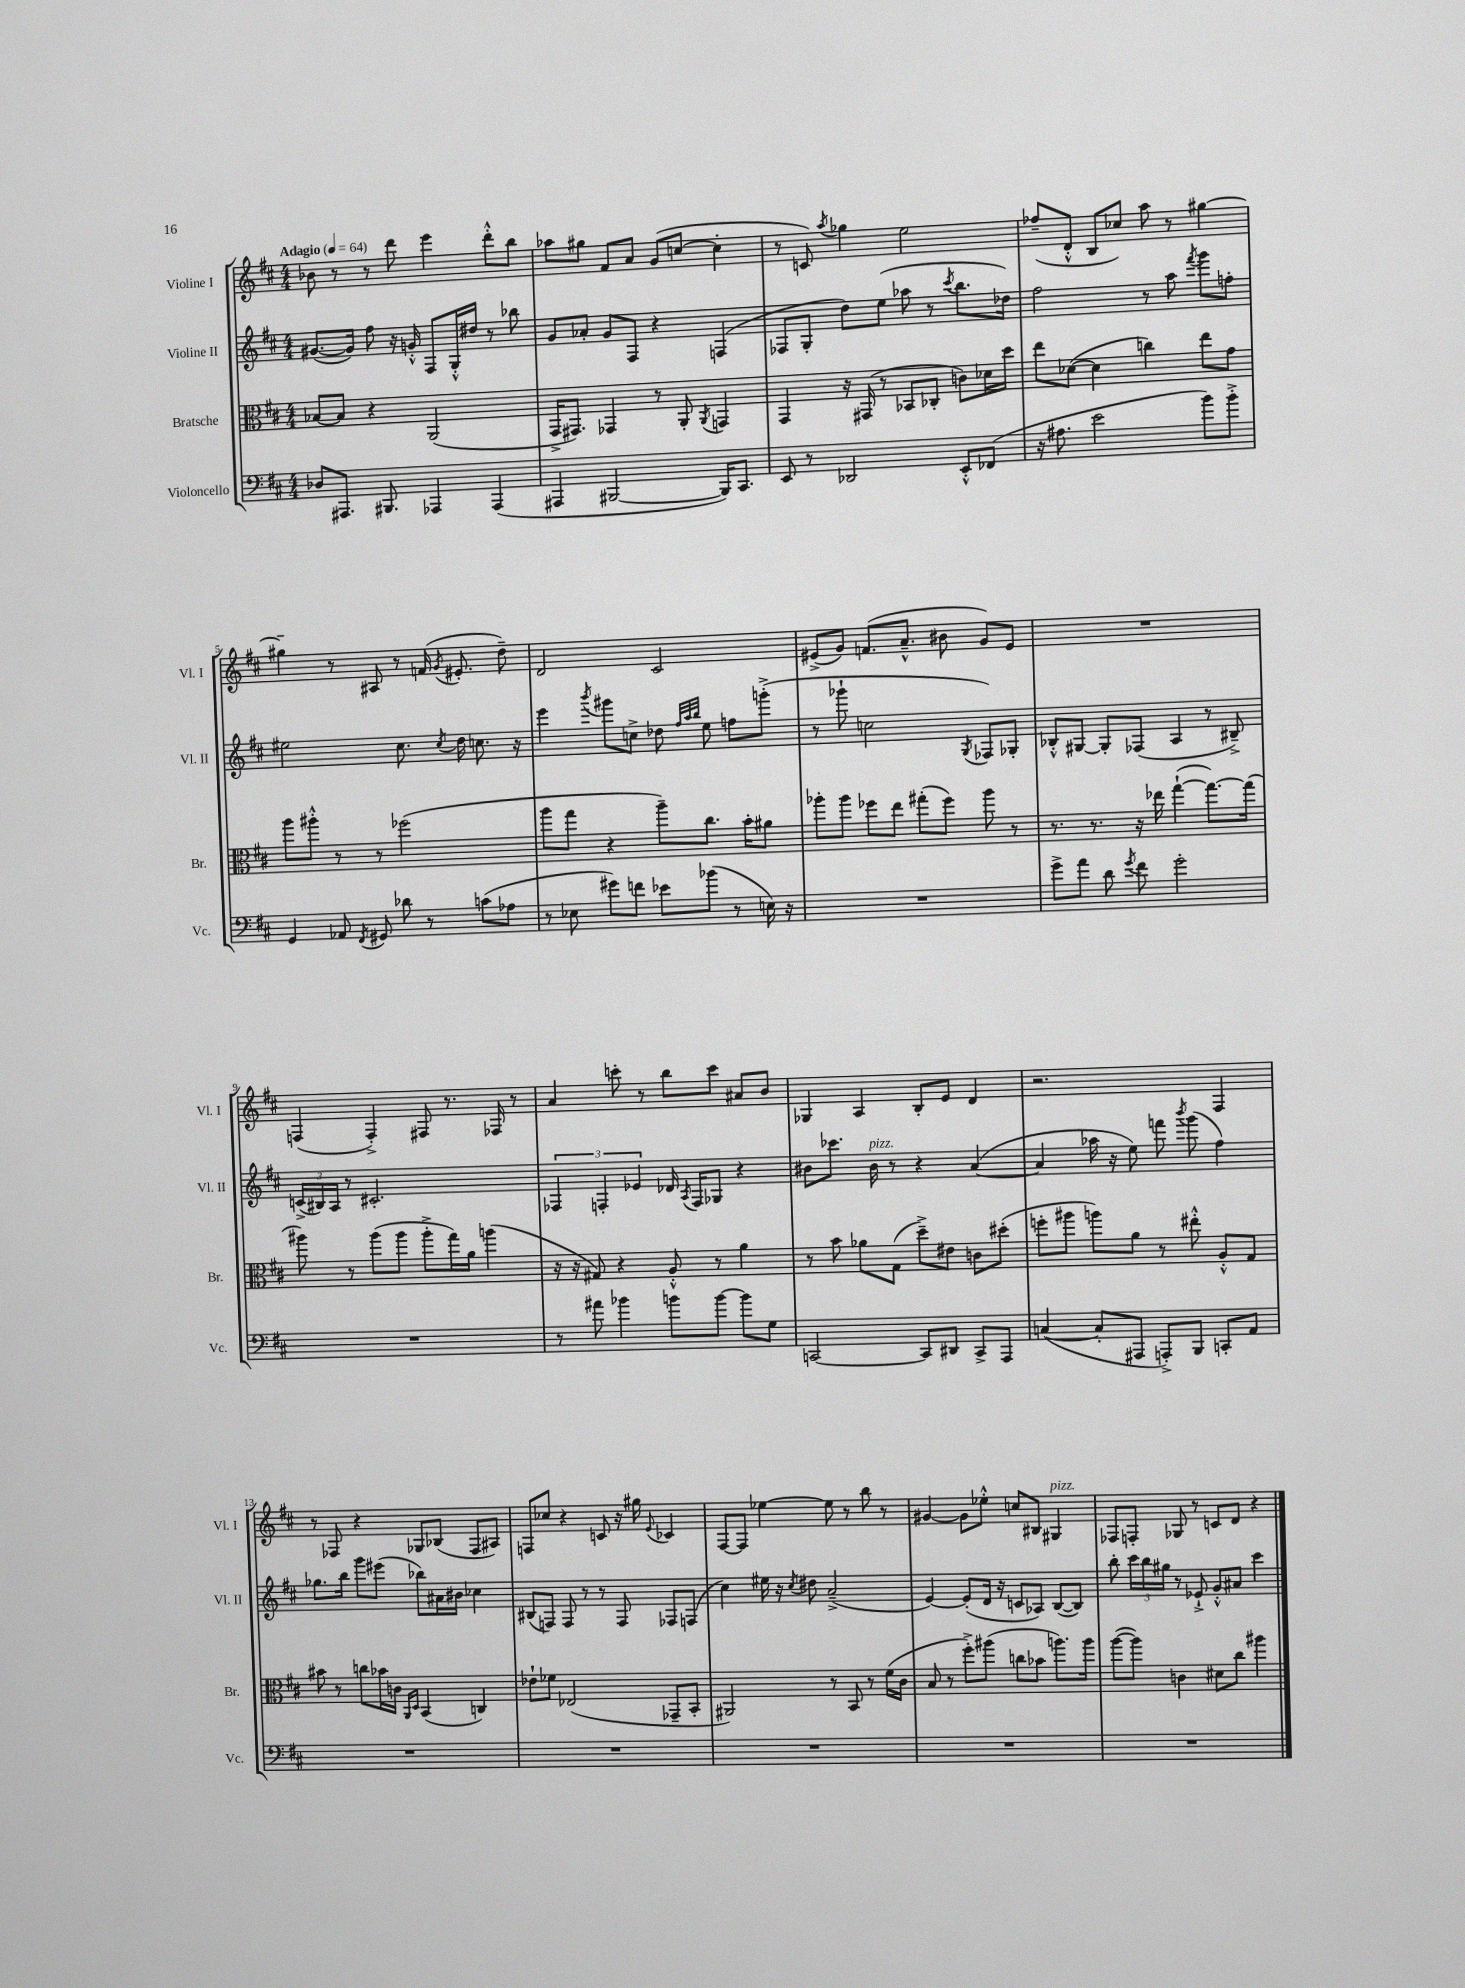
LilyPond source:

<<
\new StaffGroup <<
\new Staff = "s0" \with { instrumentName = "Violine I" shortInstrumentName = "Vl. I" } {
    \clef treble \key d \major \numericTimeSignature \time 4/4 \tempo "Adagio" 4 = 64
    \autoBeamOff bes'8 r8 r8 d'''8 e'''4 d'''8[-.-^ b''8] |
    aes''8[ gis''8] fis'8[ a'8] g'8[( c''8]~ c''4-. |
    r8 c'8) \acciaccatura { a''8 } ges''4 e''2 |
    fes''8[--( d'8]-.-^ b8[ ces''8]) a''8 r8 gis''4~ |
    gis''4-- r8 ais8 r8 f'16( \acciaccatura { g'8 } eis'8.-. d''8--) |
    d'2 cis'2 |
    eis'8[->( g'8]) f'8.[( a'8.]---^ bis'8 g'8[) eis'8] |
    R1 |
    f4( f4-.->) fis8 r8. fes16 r8 |
    a'4 c'''8-. r8 b''8[ c'''8] ais'8[ b'8] |
    ges4 a4 b8[-. e'8] d'4 |
    r2. fis4 |
    r8 fes8 r4 ges8[ bes8]( fes8[ ais8]) |
    f8[ ces''8] r4 c'8 r16 gis''16 \appoggiatura { e'8 } ces'4 |
    fis8[~ fis8] ees''4~ ees''8 r8 b''8 r8 |
    gis'4~ gis'8[ ees''8]-.-^ c''8[ bis8] gis4^\markup { \italic "pizz." } |
    fes8[ f8]-. ges8 r8 c'8[ d'8] r4 \bar "|." |
}
\new Staff = "s1" \with { instrumentName = "Violine II" shortInstrumentName = "Vl. II" } {
    \clef treble \key d \major \numericTimeSignature \time 4/4
    \autoBeamOff gis'8.[~( gis'16]) fis''8 r16 g'16-.-^ fis8[ g16-.-^ dis''16] r8 bes''8 |
    g'8[ aes'8]-. g'8[ fis8] r4 f4( |
    fes8[ g8]-. d''8[) e''8]( aes''8 r8 \acciaccatura { cis'''8 } b''8.[ des''16]) |
    fis''2 r8 a''8 \acciaccatura { fis'''8 } g'''8[ f''8]-. |
    eis''2 cis''8. \acciaccatura { cis''8 } d''16 c''8. r16 |
    e'''4 \acciaccatura { b'''8 } gis'''8[ c''8]-> des''8 \grace { fis''32[ a''32 b''32] } e''8 f''8[ g'''8]-.->( |
    r8 ges'''8-! c''2 \acciaccatura { g8 } fes8[) ges8]-. |
    bes8[-.-^ gis8]~ gis8[-. fes8]( a4 r8 bis8--->) |
    \tuplet 3/2 { c'16[->( bis16) a16] } r8 cis'2.-. |
    \tuplet 3/2 { fes4 f4-. ees'4 } des'16 \acciaccatura { a8 } f16[ ges8] r4 |
    bis'8[ ces'''8.] bis'16^\markup { \italic "pizz." } r8 r4 a'4~( |
    a'4 aes''16 r16 e''8) f'''8 \acciaccatura { b'''8 } g'''8( fis''4) |
    ges''8.[ b''16] g'''8[ eis'''8]( bes''8[) ais'16 bis'16] ces''4 |
    bis8[( f8]) f8 r8 r8 f8 fes8[ f8]( |
    cis''4) eis''16 r16 \acciaccatura { cis''8 } dis''8 a'2--->( |
    e'4~) e'8[-.( d'16] r16 c'8[ aes8]) b8[~( b8]) |
    b''8-. \tuplet 3/2 { cis'''16[ b''16 gis''16] } r8 ees'8-!-> g'8[-.-^ ais'8] cis'''4 \bar "|." |
}
\new Staff = "s2" \with { instrumentName = "Bratsche" shortInstrumentName = "Br." } {
    \clef alto \key d \major \numericTimeSignature \time 4/4
    \autoBeamOff bes8[~ bes8] r4 a,2( |
    g,16[-> gis,8.]) ges,4 r8 a,8-. \acciaccatura { a,8 } g,4 |
    g,4 r16 gis,16( r8 bes,8[ ces8]-. c'8[) des'16 d''16] |
    e''8[ des'8]~( des'4 c''4) e''8[ g'8] |
    a''8[ ais''8]-.-^ r8 r8 fes''2( |
    a''8[ g''8] r4 a''8[--) cis''8.] b'16[-. ais'8] |
    aes''8[-. aes''8] fes''8[ e''8] gis''8[-.( fes''8]) aes''8 r8 |
    r8. r8. r16 ees''16 g''4~-!( g''8.[~) g''16]( |
    ais''8) r8 ais''8[( ais''8] ais''8[-.-> g''16) a'16] a''4( |
    r16 r16 gis8) r4 a8-.-^ r8 a'4 |
    r8 b'8 aes'8[ g8]( d''8[--->) eis'8] c'8[ dis''8]-.( |
    f''8[-. ais''8] a''8[) a'8] r8 eis''8-.-^ a8[-.-^ g8] |
    bis'8 r8 c''8[ bes'16 c'16] \grace { a,16[ d16] } b,4( c4) |
    ees'8[-! fes'8] ees2( ges,8[-- b,8]-. |
    ais,2) r8 b,8 r8 fis'16[( cis'16] |
    b8 r8 fis''8[-.->) ais''8]( c''8[ bes'8] a''8.[) a''16] |
    a''8[~( a''8]) c'4 dis'8[ cis''8] ais''4 \bar "|." |
}
\new Staff = "s3" \with { instrumentName = "Violoncello" shortInstrumentName = "Vc." } {
    \clef bass \key d \major \numericTimeSignature \time 4/4
    \autoBeamOff des8[ ais,,8.] bis,,8. aes,,4 aes,,4( |
    ais,,4 bis,,2~ bis,,16[) cis,8.] |
    e,8 r8 des,2 e,8[-.-^ fes,8]( |
    r16 ais8. e'2 b'8[) b'8]-.-> |
    g,4 aes,8 \acciaccatura { fis,8 } gis,8 des'8 r8 c'8[( aes8] |
    r8 ees8 gis'8[) f'8] ees'8[ bes'8]( r8 e16) r16 |
    R1 |
    g'8[-> a'8] d'8 \acciaccatura { g'8 } fis'8 g'2-. |
    R1 |
    r8 ais'8 bes'4 b'8[ b'8]~ b'8[ g8] |
    c,2~ c,8[ dis,8] c,8[-> a,,8] |
    c4~( c8[-. ais,,8] a,,8[-.->) b,,8] c,8[-. a,8] |
    R1 |
    R1 |
    R1 |
    R1 |
    R1 \bar "|." |
}
>>
>>
